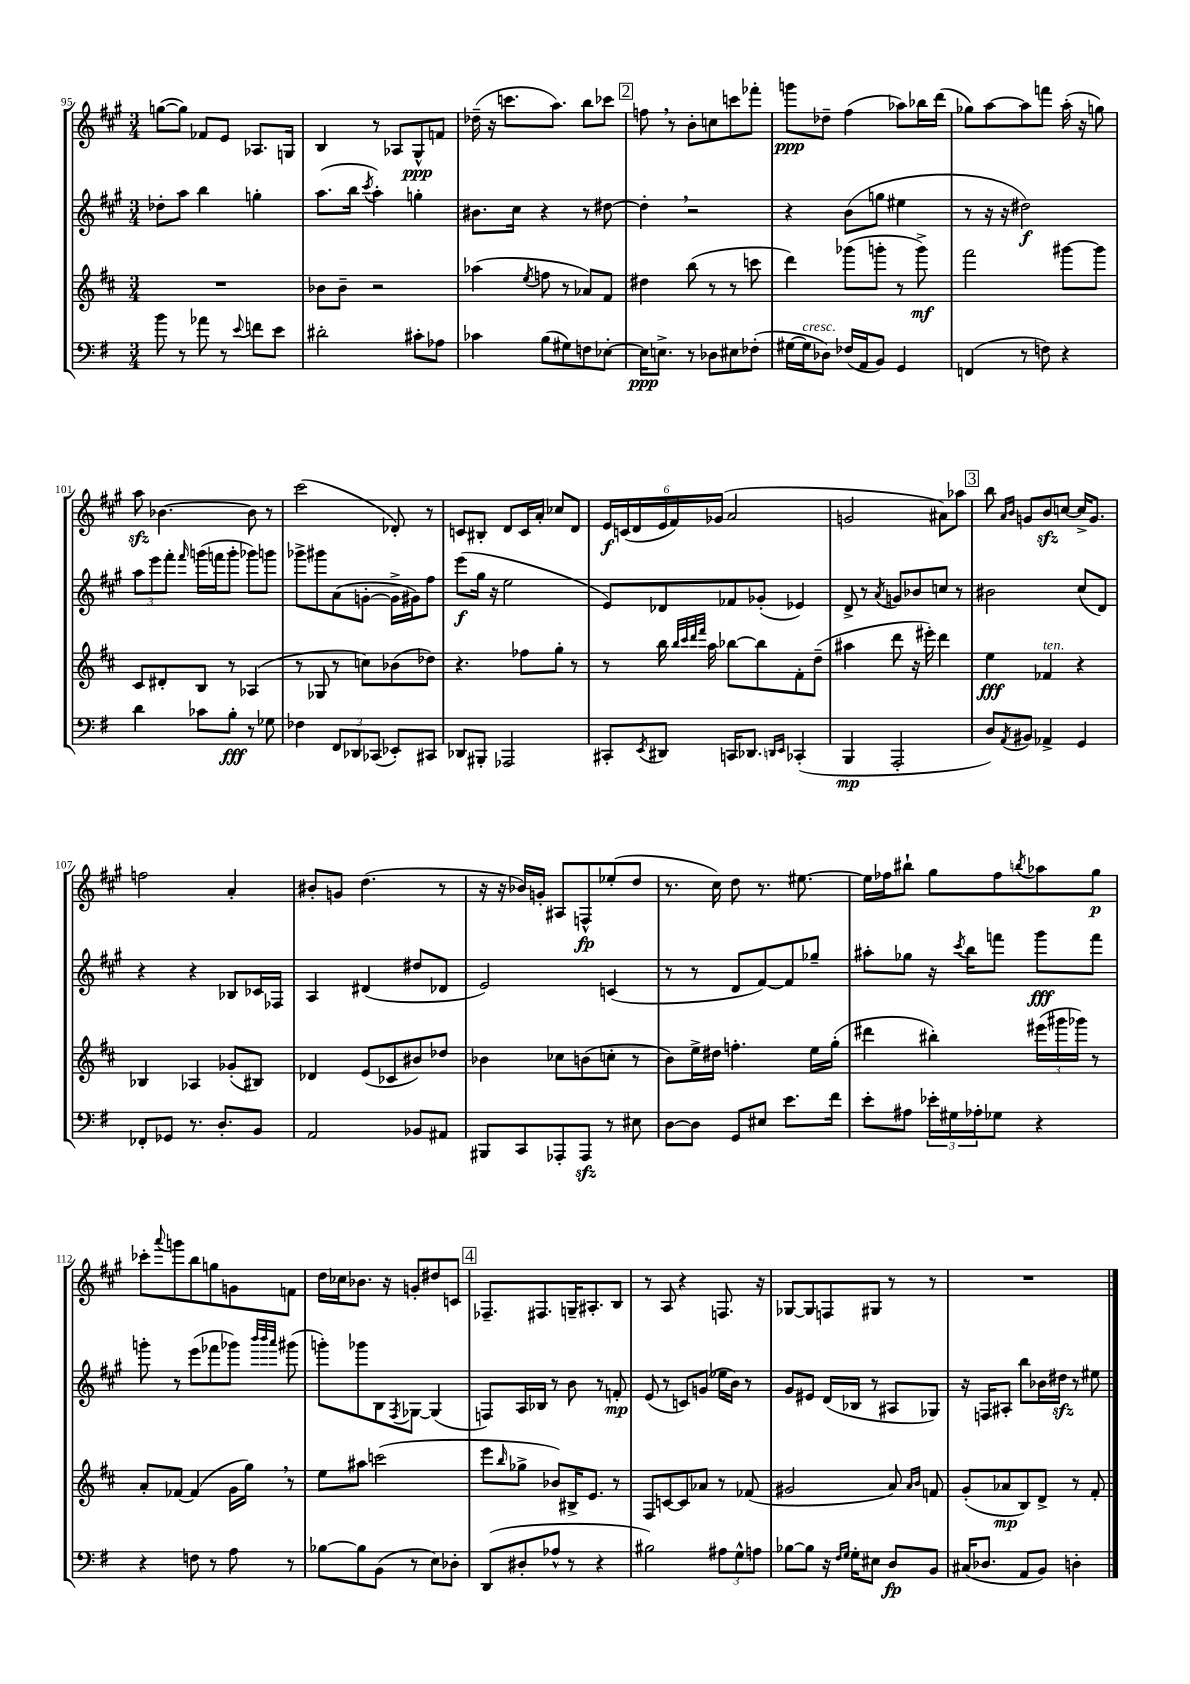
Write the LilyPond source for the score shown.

<<
\new StaffGroup <<
\new Staff = "s0" {
    \clef treble \key a \major \numericTimeSignature \time 3/4
    g''8~( g''8) fes'8 e'8 aes8. g16 |
    b4 r8 aes8 gis8-^\ppp f'8 |
    des''16--( r16 c'''8. a''8.) b''8 ces'''8 |
    \mark \markup { \box "2" } f''8 \breathe r8 b'8-. c''8 c'''8 fes'''8-. |
    g'''8\ppp des''8-- fis''4( aes''8) bes''16 d'''16( |
    ges''8) a''8~ a''8 f'''8 a''16-.( r16 g''8) |
    a''8\sfz bes'4.~ bes'8 r8 |
    cis'''2( des'8-.) r8 |
    c'8 bis8-. d'8 c'16 a'16-. ces''8 d'8 |
    \tuplet 6/4 { e'16\f c'16( d'16 e'16 fis'16) ges'16( } a'2 |
    g'2 ais'8) aes''8 |
    \mark \markup { \box "3" } b''8 \grace { a'16 b'16 } g'8 b'8\sfz c''8~ c''16-> g'8. |
    f''2 a'4-. |
    bis'8-. g'8 d''4.( r8 |
    r16 r16 bes'16) g'16-. ais8 f8-^\fp ees''8-.( d''8 |
    r8. cis''16) d''8 r8. eis''8.~ |
    eis''16 fes''16 bis''8-! gis''8 fes''8 \acciaccatura { b''8 } aes''8 gis''8\p |
    ces'''8-. \appoggiatura { a'''8 } g'''8 b''8 g''8 g'8 f'8 |
    d''16 ces''16 bes'8. r16 g'8-. dis''8 c'8 |
    \mark \markup { \box "4" } fes8.-- fis8. g16-- ais8.-. b8 |
    r8 a8 r4 f8. r16 |
    ges8~ ges8 f8 gis8 r8 r8 |
    R2. \bar "|." |
}
\new Staff = "s1" {
    \clef treble \key a \major \numericTimeSignature \time 3/4
    des''8-. a''8 b''4 g''4-. |
    a''8.( b''16 \acciaccatura { cis'''8 } a''4-.) g''4-. |
    bis'8. cis''16 r4 r8 dis''8~ |
    \mark \markup { \box "2" } dis''4-. \breathe r2 |
    r4 b'8( g''8 eis''4 |
    r8 r16 r16 dis''2\f) |
    \tuplet 3/2 { a''8 e'''8 fis'''8-. } \grace { fis'''16 } g'''16( f'''16 g'''8-. ges'''8) g'''8 |
    ges'''8-> gis'''8 a'8( g'8~-. g'16-> gis'16) fis''8 |
    e'''8\f( gis''16 r16 e''2 |
    e'8) des'8 fes'8 ges'8-.( ees'4) |
    d'8-> r8 \acciaccatura { a'8 } g'8 bes'8 c''8 r8 |
    \mark \markup { \box "3" } bis'2 cis''8( d'8) |
    r4 r4 bes8 ces'16 fes16 |
    a4 dis'4( dis''8 des'8 |
    e'2) c'4( |
    r8 r8 d'8 fis'8~) fis'8 ges''8-- |
    ais''8-. ges''8 r16 \acciaccatura { cis'''8 } b''16 f'''8 gis'''8\fff f'''8 |
    g'''8-. r8 e'''8( fes'''8 ges'''8) \grace { b'''32 b'''32 a'''32 } gis'''8( |
    g'''8-.) ges'''8 b8 \acciaccatura { fis8 } ges8~ ges4( |
    \mark \markup { \box "4" } f8) a16 bes16 r8 b'8 r8 f'8-.\mp |
    e'8( r8 c'8) g'8( ees''16 b'16) r8 |
    gis'8 eis'8 d'16( bes16 r8 ais8 ges8) |
    r16 f16 ais8-. b''8 bes'16 dis''16\sfz r8 eis''8 \bar "|." |
}
\new Staff = "s2" {
    \clef treble \key d \major \numericTimeSignature \time 3/4
    R2. |
    bes'8 bes'8-- r2 |
    aes''4( \acciaccatura { e''8 } f''8 r8 aes'8) fis'8 |
    \mark \markup { \box "2" } dis''4 b''8( r8 r8 c'''8 |
    d'''4) ges'''8( g'''8-. r8 g'''8->\mf) |
    fis'''2 gis'''8~ gis'''8 |
    cis'8 dis'8-. b8 r8 aes4( |
    r8 ges8 r8 c''8) bes'8( des''8) |
    r4. fes''8 g''8-. r8 |
    r8 b''16 \grace { b''32 cis'''32 d'''32 fis'''32 } a''16 bes''8~ bes''8 fis'8-. d''8--( |
    ais''4 d'''8 r16 eis'''16-.) d'''4 |
    \mark \markup { \box "3" } e''4\fff fes'4^\markup { \italic "ten." } r4 |
    bes4 aes4 ges'8-.( bis8) |
    des'4 e'8( ces'8 bis'8) des''8 |
    bes'4 ces''8 b'8( c''8-. r8 |
    b'8) e''16-> dis''16 f''4.-. e''16 g''16-.( |
    dis'''4 bis''4-.) \tuplet 3/2 { eis'''16( gis'''16 ges'''16) } r8 |
    a'8-. fes'8~ fes'4( g'16 g''16) \breathe r8 |
    e''8 ais''8 c'''2( |
    \mark \markup { \box "4" } e'''8 \grace { b''16 } ges''8-> bes'8) bis16-> e'8. r8 |
    fis8 c'8~ c'8 aes'8 r8 fes'8( |
    gis'2 a'8) \grace { a'16 b'16 } f'8 |
    g'8-.( aes'8\mp b8) d'8-> r8 fis'8-. \bar "|." |
}
\new Staff = "s3" {
    \clef bass \key g \major \numericTimeSignature \time 3/4
    b'8 r8 aes'8 r8 \appoggiatura { e'8 } f'8 e'8 |
    dis'2-. cis'8-. aes8 |
    ces'4 b8( gis8) f8 ees8~-. |
    \mark \markup { \box "2" } ees16\ppp e8.-> r8 des8 eis8 fes8-.( |
    gis16~ gis16^\markup { \italic "cresc." } des8) fes16( a,16 b,8) g,4 |
    f,4( r8 f8) r4 |
    d'4 ces'8 b8-.\fff r8 ges8 |
    fes4 \tuplet 3/2 { fis,8 des,8 ces,8( } ees,8-.) cis,8 |
    des,8 bis,,8-. aes,,2 |
    cis,8-. \acciaccatura { e,8 } dis,8 c,16 des,8. \grace { d,16 e,16 } ces,4-.( |
    b,,4\mp a,,2-. |
    \mark \markup { \box "3" } d8) \acciaccatura { a,8 } bis,8 aes,4-> g,4 |
    fes,8-. ges,8 r8. d8.-. b,8 |
    a,2 bes,8 ais,8 |
    bis,,8 c,8 aes,,8-. aes,,8\sfz r8 eis8 |
    d8~ d8 g,8 eis8 e'8. fis'16 |
    e'8-. ais8 \tuplet 3/2 { ees'16-. gis16 aes16-. } ges8 r4 |
    r4 f8 r8 a8 r8 |
    bes8~ bes8 b,8( r8 e8) des8-. |
    \mark \markup { \box "4" } d,8( dis8-. aes8-^ r8 r4 |
    bis2) \tuplet 3/2 { ais8 g8-^ a8 } |
    bes8~ bes8 r16 \grace { fis16 g16 } g16-. eis8 d8\fp b,8 |
    cis16( des8. a,8 b,8) d4-. \bar "|." |
}
>>
>>
\layout { \context { \Score currentBarNumber = #95 } }
